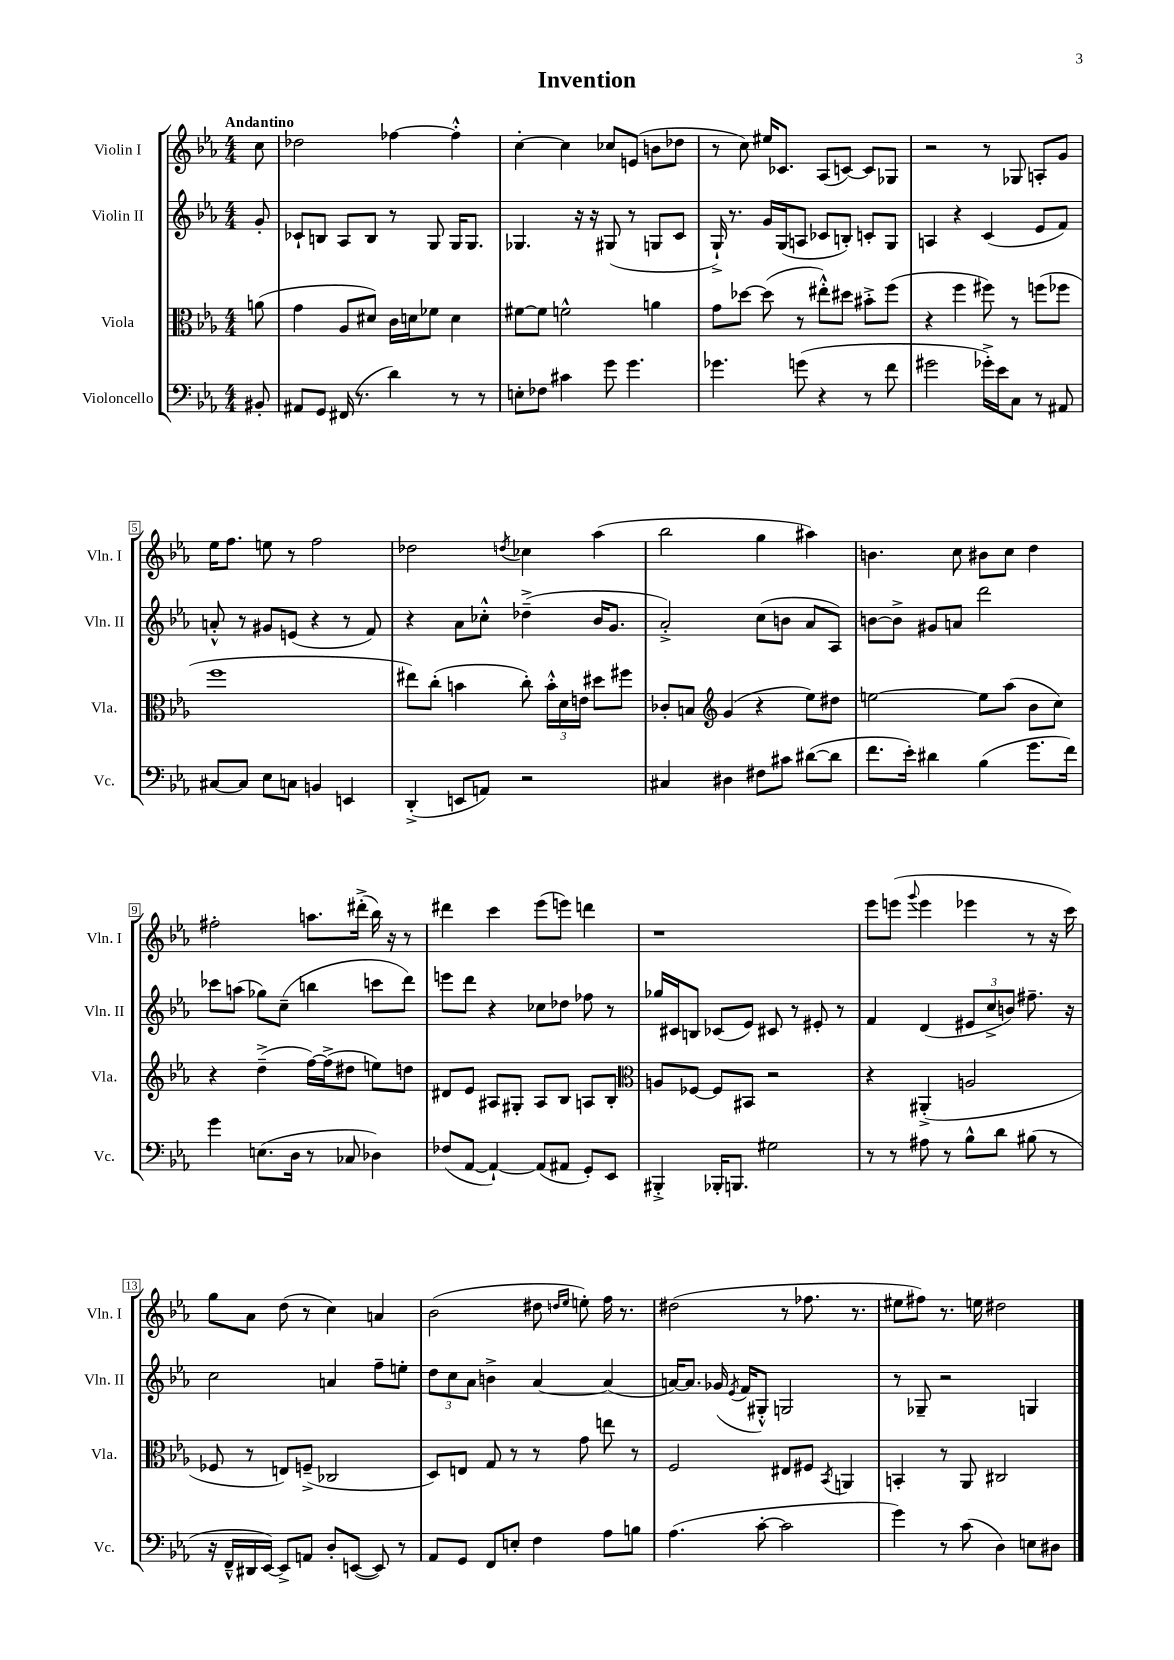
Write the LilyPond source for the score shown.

\header { title = "Invention" }
<<
\new StaffGroup <<
\new Staff = "s0" \with { instrumentName = "Violin I" shortInstrumentName = "Vln. I" } {
    \clef treble \key ees \major \numericTimeSignature \time 4/4 \partial 8 \tempo "Andantino"
    \autoBeamOff c''8 |
    des''2 fes''4~ fes''4-.-^ |
    c''4~-. c''4 ces''8[ e'8]( b'8[ des''8] |
    r8 c''8) eis''16[ ces'8.] aes8[( c'8]~) c'8[ ges8] |
    r2 r8 ges8 a8[-. g'8] |
    ees''16[ f''8.] e''8 r8 f''2 |
    des''2 \acciaccatura { d''8 } ces''4 aes''4( |
    bes''2 g''4 ais''4) |
    b'4. c''8 bis'8[ c''8] d''4 |
    fis''2-. a''8.[ dis'''16]-.->( bes''16) r16 r8 |
    dis'''4 c'''4 ees'''8[( e'''8]) d'''4 |
    r1 |
    ees'''8[ e'''8]( \appoggiatura { g'''8 } e'''4 ees'''4 r8 r16 c'''16) |
    g''8[ aes'8] d''8( r8 c''4) a'4 |
    bes'2( dis''8 \grace { d''16[ ees''16] } e''8-.) f''16 r8. |
    dis''2( r8 fes''8. r8. |
    eis''8[ fis''8]) r8. e''16 dis''2 \bar "|." |
}
\new Staff = "s1" \with { instrumentName = "Violin II" shortInstrumentName = "Vln. II" } {
    \clef treble \key ees \major \numericTimeSignature \time 4/4 \partial 8
    \autoBeamOff g'8-. |
    ces'8[-! b8] aes8[ b8] r8 g8 g16[ g8.] |
    ges4. r16 r16 gis8( r8 g8[ c'8] |
    g16-!->) r8. g'16[ g16( a8] ces'8[ b8]-.) c'8[-. g8] |
    a4 r4 c'4( ees'8[ f'8]) |
    a'8-.-^ r8 gis'8[ e'8]( r4 r8 f'8) |
    r4 aes'8[ ces''8]-.-^ des''4--->( bes'16[ g'8.] |
    aes'2-.->) c''8[( b'8] aes'8[ aes8]) |
    b'8[~ b'8]-> gis'8[ a'8] d'''2 |
    ces'''8[ a''8]( ges''8[) c''8]--( b''4 c'''8[ d'''8]) |
    e'''8[ d'''8] r4 ces''8[ des''8] fes''8 r8 |
    ges''16[ cis'16 b8] ces'8[( ees'8]) cis'8 r8 eis'8-. r8 |
    f'4 d'4( \tuplet 3/2 { eis'8[ c''8-> b'8]) } fis''8.-- r16 |
    c''2 a'4 f''8[-- e''8]-. |
    \tuplet 3/2 { d''8[ c''8 aes'8] } b'4-> aes'4~ aes'4( |
    a'16[~) a'8.] ges'16( \acciaccatura { ees'8 } f'16[ gis8]-.-^) g2 |
    r8 ges8-- r2 g4 \bar "|." |
}
\new Staff = "s2" \with { instrumentName = "Viola" shortInstrumentName = "Vla." } {
    \clef alto \key ees \major \numericTimeSignature \time 4/4 \partial 8
    \autoBeamOff a'8( |
    g'4 aes8[ dis'8]) c'16[ d'16 fes'8] d'4 |
    fis'8[~ fis'8] f'2-^ a'4 |
    g'8[ des''8]~ des''8( r8 eis''8[-.-^) dis''8] bis'8[-.-> f''8]( |
    r4 f''4 fis''8) r8 f''8[( fes''8] |
    f''1 |
    eis''8[) c''8]-.( b'4 c''8-.) \tuplet 3/2 { b'16[-.-^ d'16 e'16] } dis''8[ fis''8] |
    ces'8[-. b8] \clef treble g'4( r4 ees''8[) dis''8] |
    e''2~ e''8[ aes''8]( bes'8[ c''8]) |
    r4 d''4--->( f''16[~) f''16->( dis''8] e''8[) d''8] |
    dis'8[ ees'8] ais8[ gis8]-. ais8[ bes8] a8[ bes8]-. |
    \clef alto a8[ fes8]~ fes8[ bis,8] r2 |
    r4 ais,4-.->( a2 |
    fes8 r8 e8[) f8]--->( ces2 |
    d8[) e8] g8 r8 r8 g'8 e''8 r8 |
    f2 eis8[ fis8] \acciaccatura { bes,8 } a,4 |
    b,4-. r8 aes,8 cis2 \bar "|." |
}
\new Staff = "s3" \with { instrumentName = "Violoncello" shortInstrumentName = "Vc." } {
    \clef bass \key ees \major \numericTimeSignature \time 4/4 \partial 8
    \autoBeamOff bis,8-. |
    ais,8[ g,8] fis,16( r8. d'4) r8 r8 |
    e8[-. fes8] cis'4 g'8 g'4. |
    ges'4. g'8( r4 r8 f'8 |
    gis'2 ges'16[-.->) ees'16 c8] r8 ais,8 |
    cis8[~ cis8] ees8[ c8] b,4 e,4 |
    d,4-.->( e,8[ a,8]) r2 |
    cis4 dis4 fis8[ cis'8] dis'8[~( dis'8] |
    f'8.[ ees'16]-.) dis'4 bes4( g'8.[ f'16]) |
    g'4 e8.[( d16] r8 ces8 des4) |
    fes8[( aes,8]~ aes,4~-!) aes,8[( ais,8] g,8[-.) ees,8] |
    bis,,4-.-> bes,,16[-. b,,8.] gis2 |
    r8 r8 ais8 r8 bes8[-^ d'8] bis8( r8 |
    r16 f,16[---^ dis,16 ees,16]~) ees,8[-> a,8] d8[-. e,8]~( e,8) r8 |
    aes,8[ g,8] f,8[ e8]-. f4 aes8[ b8] |
    aes4.( c'8~-. c'2 |
    g'4) r8 c'8( d4) e8[ dis8] \bar "|." |
}
>>
>>
\layout { \context { \Score \override BarNumber.stencil = #(make-stencil-boxer 0.1 0.3 ly:text-interface::print) } }
